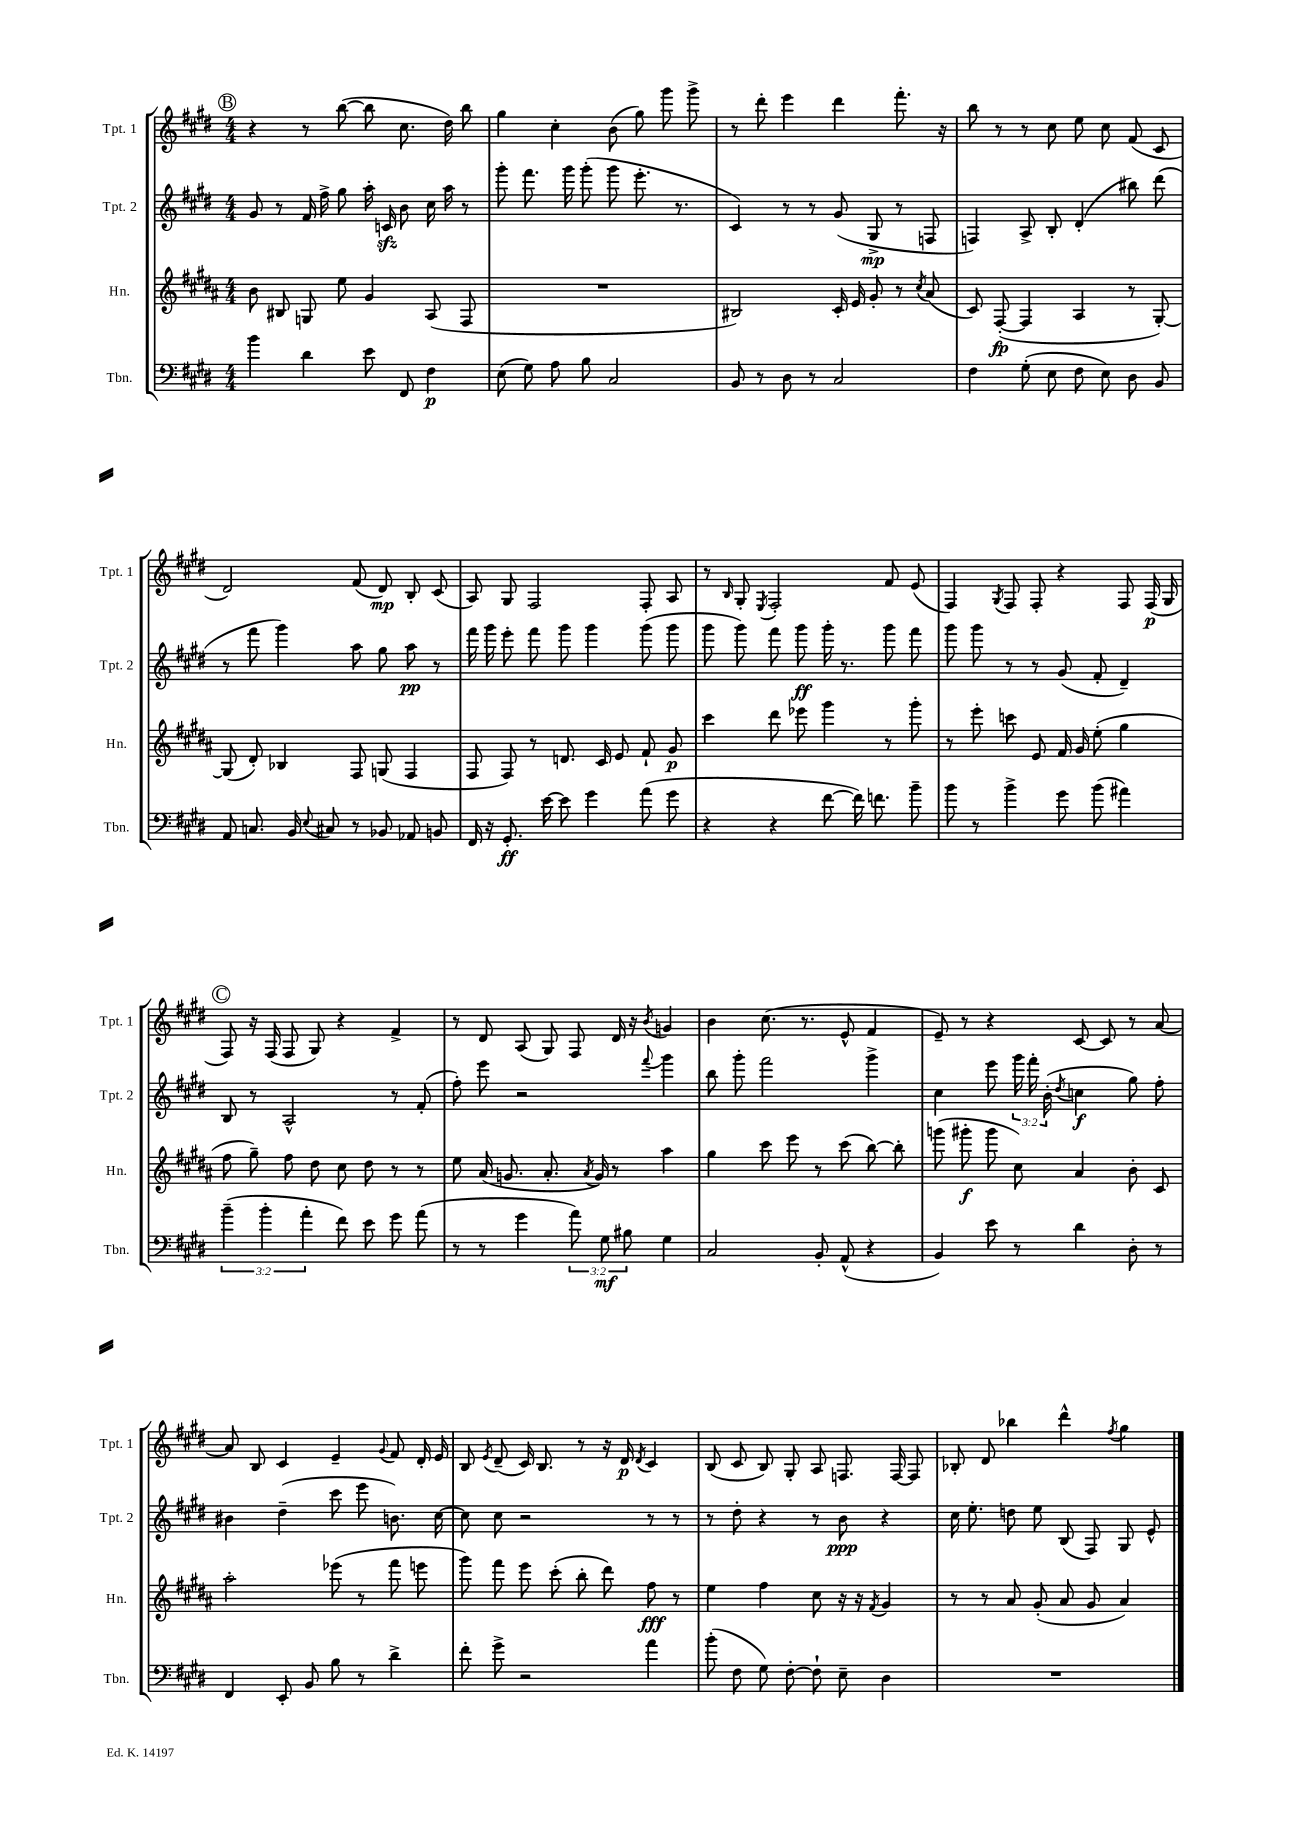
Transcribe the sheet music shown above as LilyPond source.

<<
\new StaffGroup <<
\new Staff = "s0" \with { instrumentName = "Tpt. 1" shortInstrumentName = "Tpt. 1" } {
    \clef treble \key e \major \numericTimeSignature \time 4/4
    \autoBeamOff \mark \markup { \circle "B" } r4 r8 b''8~( b''8 cis''8. dis''16) b''8 |
    gis''4 cis''4-. b'8( gis''8) gis'''8 gis'''8-> |
    r8 dis'''8-. e'''4 dis'''4 fis'''8.-. r16 |
    b''8 r8 r8 cis''8 e''8 cis''8 fis'8( cis'8 |
    dis'2) fis'8( dis'8\mp) b8-. cis'8( |
    a8) gis8 fis2 fis8-. a8 |
    r8 \grace { b16 } gis8-. \acciaccatura { e8 } fis2-. fis'8 e'8( |
    fis4) \acciaccatura { gis8 } fis8 fis8-. r4 fis8 fis16\p( gis16 |
    \mark \markup { \circle "C" } fis8) r16 fis16( fis8 gis8) r4 fis'4-> |
    r8 dis'8 a8( gis8) fis8 dis'16 r16 \acciaccatura { b'8 } g'4 |
    b'4 cis''8.( r8. e'8-^ fis'4 |
    e'8--) r8 r4 cis'8~ cis'8 r8 a'8~ |
    a'8 b8 cis'4 e'4-- \appoggiatura { gis'8 } fis'8 dis'16-. e'16 |
    b8 \acciaccatura { e'8 } dis'8--( cis'16) b8. r8 r16 dis'16\p \acciaccatura { dis'8 } cis'4 |
    b8( cis'8 b8) gis8-. a8 f8. f16~ f8 |
    bes8-. dis'8 bes''4 dis'''4-^ \acciaccatura { fis''8 } gis''4 \bar "|." |
}
\new Staff = "s1" \with { instrumentName = "Tpt. 2" shortInstrumentName = "Tpt. 2" } {
    \clef treble \key e \major \numericTimeSignature \time 4/4 \override Staff.TupletNumber.text = #tuplet-number::calc-fraction-text
    \autoBeamOff \mark \markup { \circle "B" } gis'8 r8 fis'16 fis''16-> gis''8 a''16-. c'16\sfz b'8 cis''16 a''16 r8 |
    gis'''8-. fis'''8. gis'''16 gis'''8-.( gis'''8 e'''8.-. r8. |
    cis'4) r8 r8 gis'8( gis8->\mp r8 f8 |
    f4) a8-> b8-. dis'4-.( bis''8) dis'''8( |
    r8 fis'''8 gis'''4) a''8 gis''8 a''8\pp r8 |
    fis'''16 gis'''16 e'''8-. fis'''8 gis'''8 gis'''4 gis'''8( gis'''8 |
    gis'''8 gis'''8) fis'''8 gis'''8\ff gis'''16-. r8. gis'''8 fis'''8 |
    gis'''8 gis'''8 r8 r8 gis'8( fis'8-. dis'4--) |
    \mark \markup { \circle "C" } b8 r8 a2-^ r8 fis'8-.( |
    fis''8-.) e'''8 r2 \appoggiatura { fis'''8 } gis'''4 |
    b''8 gis'''8-. fis'''2 gis'''4-> |
    cis''4 e'''8 \tuplet 3/2 { gis'''16 fis'''16-. b'16-.( } \acciaccatura { dis''8 } c''4\f gis''8) fis''8-. |
    bis'4 dis''4--( cis'''8 e'''8 b'8.) cis''16~ |
    cis''8 cis''8 r2 r8 r8 |
    r8 dis''8-. r4 r8 b'8\ppp r4 |
    cis''16 e''8.-. d''8 e''8 b8( fis8) gis8 e'8-^ \bar "|." |
}
\new Staff = "s2" \with { instrumentName = "Hn." shortInstrumentName = "Hn." } {
    \clef treble \key b \major \numericTimeSignature \time 4/4
    \autoBeamOff \mark \markup { \circle "B" } b'8 bis8 g8 e''8 gis'4 ais8( fis8 |
    R1 |
    bis2) cis'16-. e'16 gis'8-. r8 \acciaccatura { cis''8 } ais'8( |
    cis'8) fis8~-.\fp( fis4 ais4 r8 gis8~-.) |
    gis8( dis'8-.) bes4 fis8 g8( fis4 |
    fis8 fis8) r8 d'8. cis'16 e'8 fis'8-! gis'8\p |
    cis'''4 dis'''8 ees'''8 gis'''4 r8 gis'''8-. |
    r8 e'''8-. c'''8 e'8 fis'16 gis'16 e''8-.( gis''4 |
    \mark \markup { \circle "C" } fis''8 gis''8--) fis''8 dis''8 cis''8 dis''8 r8 r8 |
    e''8 ais'16( g'8. ais'8.-. \acciaccatura { ais'8 } g'16) r8 ais''4 |
    gis''4 cis'''8 e'''8 r8 cis'''8( b''8~) b''8-. |
    g'''8( gis'''8-.\f gis'''8 cis''8) ais'4 b'8-. cis'8 |
    ais''2-. ees'''8( r8 fis'''8 e'''8 |
    gis'''8) fis'''8 e'''8 cis'''8-.( b''8-. dis'''8) fis''8\fff r8 |
    e''4 fis''4 cis''8 r16 r16 \acciaccatura { fis'8 } gis'4 |
    r8 r8 ais'8 gis'8-.( ais'8 gis'8 ais'4) \bar "|." |
}
\new Staff = "s3" \with { instrumentName = "Tbn." shortInstrumentName = "Tbn." } {
    \clef bass \key e \major \numericTimeSignature \time 4/4 \override Staff.TupletNumber.text = #tuplet-number::calc-fraction-text
    \autoBeamOff \mark \markup { \circle "B" } b'4 dis'4 e'8 fis,8 fis4\p |
    e8( gis8) a8 b8 cis2 |
    b,8 r8 dis8 r8 cis2 |
    fis4 gis8-.( e8 fis8 e8) dis8 b,8 |
    a,8 c8. b,16 \appoggiatura { e8 } cis8 r8 bes,8 aes,8 b,8 |
    fis,16 r16 gis,8.-.\ff e'16~ e'8 gis'4 a'8( gis'8 |
    r4 r4 fis'8~ fis'16) f'8. b'8-- |
    b'8 r8 b'4-> gis'8 b'8( ais'4) |
    \mark \markup { \circle "C" } \tuplet 3/2 { b'4--( b'4-. a'4-. } fis'8) e'8 gis'8 a'8( |
    r8 r8 gis'4 \tuplet 3/2 { a'8) gis8\mf bis8 } gis4 |
    cis2 b,8-. a,8-^( r4 |
    b,4) e'8 r8 dis'4 dis8-. r8 |
    fis,4 e,8-. b,8 b8 r8 dis'4-> |
    fis'8-. gis'8-> r2 a'4 |
    b'8-.( fis8 gis8) fis8~-. fis8-! e8-- dis4 |
    R1 \bar "|." |
}
>>
>>
\layout { \context { \Score \remove "Bar_number_engraver" } }
